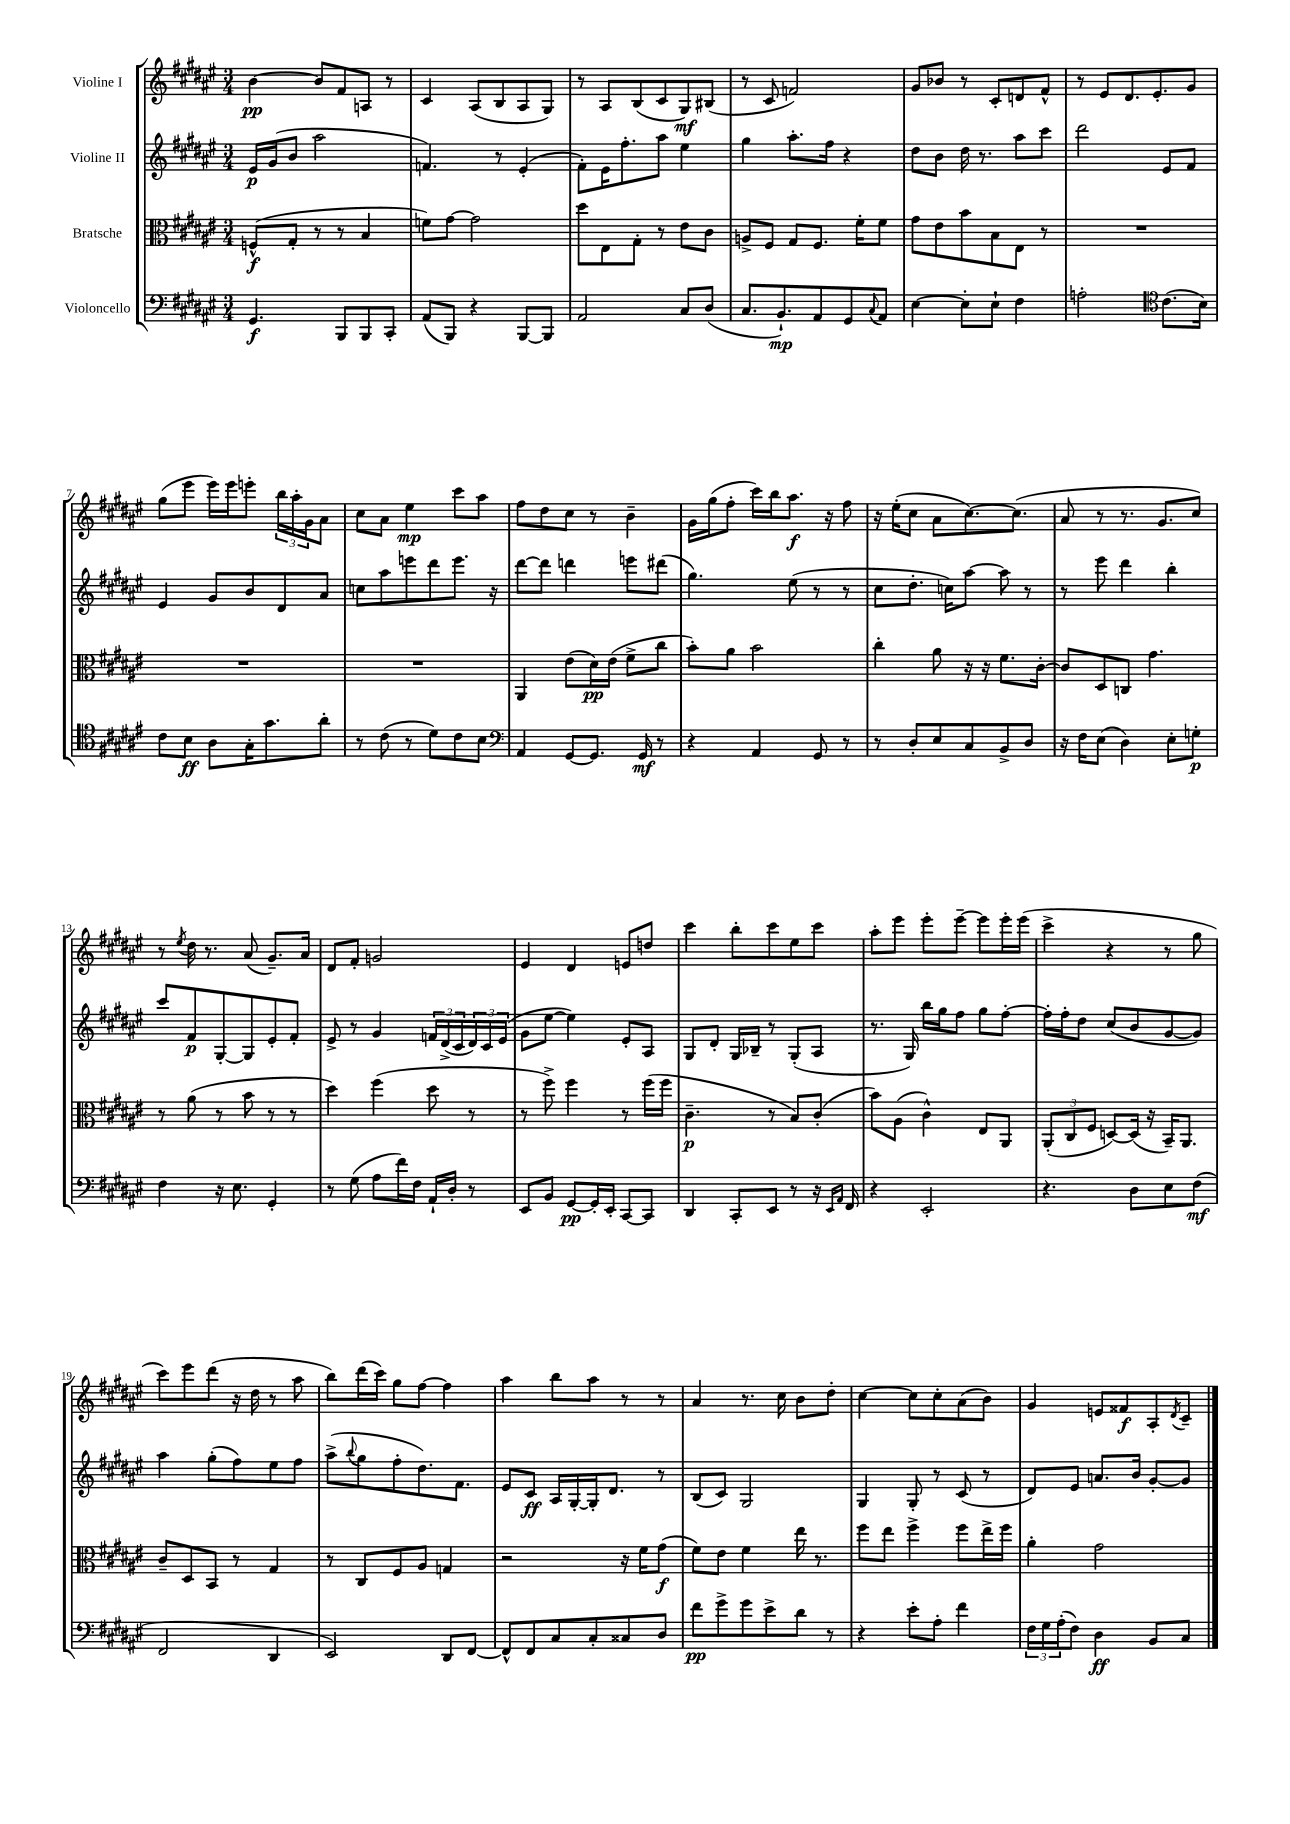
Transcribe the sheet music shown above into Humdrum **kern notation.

**kern	**dynam	**kern	**dynam	**kern	**dynam	**kern	**dynam
*part4	*part4	*part3	*part3	*part2	*part2	*part1	*part1
*staff4	*staff4	*staff3	*staff3	*staff2	*staff2	*staff1	*staff1
*I"Violoncello	*	*I"Bratsche	*	*I"Violine II	*	*I"Violine I	*
*clefF4	*	*clefC3	*	*clefG2	*	*clefG2	*
*k[f#c#g#d#a#e#]	*	*k[f#c#g#d#a#e#]	*	*k[f#c#g#d#a#e#]	*	*k[f#c#g#d#a#e#]	*
*M3/4	*	*M3/4	*	*M3/4	*	*M3/4	*
=1	=1	=1	=1	=1	=1	=1	=1
4.GG#/	f	(8Fn^^/L	f	16e#/LL	p	[4b\	pp
.	.	.	.	(16g#/J	.	.	.
.	.	8G#'/J	.	8b/J	.	.	.
.	.	8r	.	2aa#\	.	8b/L]	.
8BBB/L	.	8r	.	.	.	8f#/	.
8BBB/	.	4B/	.	.	.	8An/J	.
8CC#'/J	.	.	.	.	.	8r	.
=2	=2	=2	=2	=2	=2	=2	=2
(8AA#/L	.	8fn\L)	.	4.fn/)	.	4c#/	.
8BBB/J)	.	[8g#\J	.	.	.	.	.
4r	.	2g#\]	.	.	.	(8A#/L	.
.	.	.	.	8r	.	8B/	.
[8BBB/L	.	.	.	(4e#'/	.	8A#/	.
8BBB/J]	.	.	.	.	.	8G#/J)	.
=3	=3	=3	=3	=3	=3	=3	=3
2AA#/	.	8dd#\L	.	8f#'\L)	.	8r	.
.	.	8E#\	.	16e#\K	.	8A#/L	.
.	.	.	.	8.ff#'\	.	.	.
.	.	8G#'\J	.	.	.	(8B/	.
.	.	8r	.	8aa#\J	.	8c#/	.
8C#/L	.	8e#\L	.	4ee#\	.	8G#/)	mf
(8D#/J	.	8c#\J	.	.	.	(8B#X/J	.
=4	=4	=4	=4	=4	=4	=4	=4
8.C#/L	.	8An^/L	.	4gg#\	.	8r	.
.	.	8F#/J	.	.	.	8c#/	.
8.BB`/)	mp	.	.	.	.	.	.
.	.	8G#/L	.	8.aa#'\L	.	2fn/)	.
8AA#/	.	8.F#/J	.	.	.	.	.
.	.	.	.	16ff#\Jk	.	.	.
8GG#/	.	.	.	4r	.	.	.
.	.	16f#'\KL	.	.	.	.	.
8qqC#/	.	.	.	.	.	.	.
8AA#/J	.	8f#\J	.	.	.	.	.
=5	=5	=5	=5	=5	=5	=5	=5
[4E#\	.	8g#\L	.	8dd#\L	.	8g#/L	.
.	.	8e#\	.	8b\J	.	8b-X/J	.
8E#'\L]	.	8b\	.	16dd#\	.	8r	.
.	.	.	.	8.r	.	.	.
8E#`\J	.	8B\	.	.	.	8c#'/L	.
4F#\	.	8E#\J	.	8aa#\L	.	8dn/	.
.	.	8r	.	8ccc#\J	.	8f#^^/J	.
=6	=6	=6	=6	=6	=6	=6	=6
2An'\	.	2.r	.	2ddd#\	.	8r	.
.	.	.	.	.	.	8e#/L	.
.	.	.	.	.	.	8.d#/	.
.	.	.	.	.	.	8.e#'/	.
*clefC4	*	*	*	*	*	*	*
(8.c#\L	.	.	.	8e#/L	.	.	.
.	.	.	.	8f#/J	.	8g#/J	.
16B\Jk)	.	.	.	.	.	.	.
!!LO:LB:g=z
=7	=7	=7	=7	=7	=7	=7	=7
8c#\L	.	2.r	.	4e#/	.	(8gg#\L	.
8B\J	ff	.	.	.	.	8eee#\J	.
8A#\L	.	.	.	8g#/L	.	16eee#\LL)	.
.	.	.	.	.	.	16eee#\J	.
16G#'\K	.	.	.	8b/	.	8eeen'\J	.
8.g#\	.	.	.	.	.	.	.
.	.	.	.	8d#/	.	24bb\LL	.
.	.	.	.	.	.	24aa#'\	.
.	.	.	.	.	.	24g#\J	.
8a#'\J	.	.	.	8a#/J	.	8a#\J	.
=8	=8	=8	=8	=8	=8	=8	=8
8r	.	2.r	.	8ccn\L	.	8cc#\L	.
(8c#\	.	.	.	8aa#\	.	8a#\J	.
8r	.	.	.	8eeen\	.	4ee#\	mp
8d#\L)	.	.	.	8ddd#\	.	.	.
8c#\	.	.	.	8.eee\J	.	8ccc#\L	.
8B\J	.	.	.	.	.	8aa#\J	.
.	.	.	.	16r	.	.	.
=9	=9	=9	=9	=9	=9	=9	=9
*clefF4	*	*	*	*	*	*	*
4AA#/	.	4AA#/	.	[8ddd#\L	.	8ff#\L	.
.	.	.	.	8ddd#\J]	.	8dd#\	.
[8GG#/L	.	(8e#\L	.	4dddn\	.	8cc#\J	.
8.GG#/J]	.	16d#\L)	pp	.	.	8r	.
.	.	(16e#\JJ	.	.	.	.	.
.	.	8f#^\L	.	8eeen\L	.	4b~\	.
16GG#/	mf	.	.	.	.	.	.
8r	.	8cc#\J	.	(8ddd#X\J	.	.	.
=10	=10	=10	=10	=10	=10	=10	=10
4r	.	8b'\L)	.	4.gg#\)	.	16g#\LL	.
.	.	.	.	.	.	(16gg#\J	.
.	.	8a#\J	.	.	.	8ff#'\J	.
4AA#/	.	2b\	.	.	.	16ccc#\LL)	.
.	.	.	.	.	.	16bb\J	.
.	.	.	.	(8ee#\	.	8.aa#\J	f
8GG#/	.	.	.	8r	.	.	.
.	.	.	.	.	.	16r	.
8r	.	.	.	8r	.	8ff#\	.
=11	=11	=11	=11	=11	=11	=11	=11
8r	.	4cc#'\	.	8cc#\L	.	16r	.
.	.	.	.	.	.	(16ee#'\KL	.
8D#'/L	.	.	.	8.dd#'\J	.	8cc#\J	.
8E#/	.	8a#\	.	.	.	8a#\L	.
.	.	.	.	16ccn\KL)	.	.	.
8C#/	.	16r	.	[8aa#\J	.	[8.cc#\)	.
.	.	16r	.	.	.	.	.
8BB^/	.	8.f#\L	.	8aa#\]	.	.	.
.	.	.	.	.	.	(8.cc#\J]	.
8D#/J	.	.	.	8r	.	.	.
.	.	[16c#'\Jk	.	.	.	.	.
=12	=12	=12	=12	=12	=12	=12	=12
16r	.	8c#/L]	.	8r	.	8a#/	.
16F#\KL	.	.	.	.	.	.	.
(8E#\J	.	8D#/	.	8eee#\	.	8r	.
4D#\)	.	8Cn/J	.	4ddd#\	.	8.r	.
.	.	4.g#\	.	.	.	.	.
.	.	.	.	.	.	8.g#/L	.
8E#'\L	.	.	.	4bb'\	.	.	.
8Gn'\J	p	.	.	.	.	8cc#/J)	.
!!LO:LB:g=z
=13	=13	=13	=13	=13	=13	=13	=13
4F#\	.	8r	.	8ccc#/L	.	8r	.
.	.	.	.	.	.	8qee#/	.
.	.	(8a#\	.	8f#/	p	16dd#\	.
.	.	.	.	.	.	8.r	.
16r	.	8r	.	[8G#'/	.	.	.
8.E#\	.	.	.	.	.	.	.
.	.	8b\	.	8G#/]	.	(8a#/	.
4GG#'/	.	8r	.	8e#'/	.	8.g#~/L)	.
.	.	8r	.	8f#'/J	.	.	.
.	.	.	.	.	.	16a#/Jk	.
=14	=14	=14	=14	=14	=14	=14	=14
8r	.	4dd#\)	.	8e#^/	.	8d#/L	.
(8G#\	.	.	.	8r	.	8f#'/J	.
8A#\L	.	(4ff#\	.	4g#/	.	2gn/	.
16f#\L)	.	.	.	.	.	.	.
16F#\JJ	.	.	.	.	.	.	.
16AA#`/LL	.	8dd#\	.	24fn/LL	.	.	.
.	.	.	.	(24d#^/	.	.	.
16D#'/JJ	.	.	.	.	.	.	.
.	.	.	.	24c#/	.	.	.
8r	.	8r	.	24d#/)	.	.	.
.	.	.	.	24c#/	.	.	.
.	.	.	.	(24e#/JJ	.	.	.
=15	=15	=15	=15	=15	=15	=15	=15
8EE#/L	.	8r	.	8g#\L	.	4e#/	.
8BB/J	.	8ff#^\)	.	[8ee#\J	.	.	.
[8GG#/L	pp	4ff#\	.	4ee#\])	.	4d#/	.
16GG#'/L]	.	.	.	.	.	.	.
16EE#'/JJ	.	.	.	.	.	.	.
[8CC#/L	.	8r	.	8e#'/L	.	8en/L	.
8CC#/J]	.	(16ff#\LL	.	8A#/J	.	8ddn/J	.
.	.	16ff#\JJ	.	.	.	.	.
=16	=16	=16	=16	=16	=16	=16	=16
4DD#/	.	4.c#~\	p	8G#/L	.	4ccc#\	.
.	.	.	.	8d#'/J	.	.	.
8CC#'/L	.	.	.	16G#/LL	.	8bb'\L	.
.	.	.	.	16B-X~/JJ	.	.	.
8EE#/J	.	8r	.	8r	.	8ccc#\	.
8r	.	8B/L)	.	(8G#'/L	.	8ee#\	.
16r	.	(8c#'/J	.	8A#/J	.	8ccc#\J	.
16qqEE#/LL	.	.	.	.	.	.	.
16qqAA#/JJ	.	.	.	.	.	.	.
16FF#/	.	.	.	.	.	.	.
=17	=17	=17	=17	=17	=17	=17	=17
4r	.	8b\L)	.	8.r	.	8aa#'\L	.
.	.	(8A#\J	.	.	.	8eee#\J	.
.	.	.	.	16G#/)	.	.	.
2EE#'/	.	4c#^^\)	.	16bb\LL	.	8eee#'\L	.
.	.	.	.	16gg#\J	.	.	.
.	.	.	.	8ff#\J	.	[8eee#~\J	.
.	.	8E#/L	.	8gg#\L	.	8eee#\L]	.
.	.	8AA#/J	.	[8ff#'\J	.	16eee#'\L	.
.	.	.	.	.	.	(16eee#\JJ	.
=18	=18	=18	=18	=18	=18	=18	=18
4.r	.	(12AA#'/L	.	16ff#'\LL]	.	4ccc#^\	.
.	.	.	.	16ff#'\J	.	.	.
.	.	12C#/	.	.	.	.	.
.	.	.	.	8dd#\J	.	.	.
.	.	12F#/J	.	.	.	.	.
.	.	[8Dn/L)	.	(8cc#/L	.	4r	.
8D#\L	.	(16D/Jk]	.	8b/	.	.	.
.	.	16r	.	.	.	.	.
8E#\	.	16BB~/KL)	.	[8g#/	.	8r	.
.	.	8.AA#/J	.	.	.	.	.
(8F#\J	mf	.	.	8g#/J])	.	8gg#\	.
!!LO:LB:g=z
=19	=19	=19	=19	=19	=19	=19	=19
2FF#/	.	8c#~/L	.	4aa#\	.	8ccc#\L)	.
.	.	8D#/	.	.	.	8eee#\	.
.	.	8BB/J	.	(8gg#'\L	.	(8ddd#\J	.
.	.	8r	.	8ff#\)	.	16r	.
.	.	.	.	.	.	16dd#\	.
4DD#/	.	4G#/	.	8ee#\	.	8r	.
.	.	.	.	8ff#\J	.	8aa#\	.
=20	=20	=20	=20	=20	=20	=20	=20
2EE#/)	.	8r	.	(8aa#^\L	.	8bb\L)	.
.	.	.	.	8qqbb/	.	.	.
.	.	8C#/L	.	8gg#\	.	(16ddd#\L	.
.	.	.	.	.	.	16ccc#\JJ)	.
.	.	8F#/	.	8ff#'\	.	8gg#\L	.
.	.	8A#/J	.	8.dd#\)	.	[8ff#\J	.
8DD#/L	.	4Gn/	.	.	.	4ff#\]	.
.	.	.	.	8.f#\J	.	.	.
[8FF#/J	.	.	.	.	.	.	.
=21	=21	=21	=21	=21	=21	=21	=21
8FF#^^/L]	.	2r	.	8e#/L	.	4aa#\	.
8FF#/	.	.	.	8c#/J	ff	.	.
8C#/	.	.	.	16A#/LL	.	8bb\L	.
.	.	.	.	[16G#'/	.	.	.
8C#'/	.	.	.	16G#'/J]	.	8aa#\J	.
.	.	.	.	8.d#/J	.	.	.
8C##X/	.	16r	.	.	.	8r	.
.	.	16f#\KL	.	.	.	.	.
8D#/J	.	(8g#\J	f	8r	.	8r	.
=22	=22	=22	=22	=22	=22	=22	=22
8f#\L	pp	8f#\L)	.	(8B/L	.	4a#/	.
8g#^\	.	8e#\J	.	8c#/J)	.	.	.
8g#\	.	4f#\	.	2G#/	.	8.r	.
8e#^\	.	.	.	.	.	.	.
.	.	.	.	.	.	16cc#\	.
8d#\J	.	16ee#\	.	.	.	8b\L	.
.	.	8.r	.	.	.	.	.
8r	.	.	.	.	.	8dd#'\J	.
=23	=23	=23	=23	=23	=23	=23	=23
4r	.	8ff#\L	.	4G#/	.	[4cc#\	.
.	.	8ee#\J	.	.	.	.	.
8e#'\L	.	4ff#^\	.	8G#'/	.	8cc#\L]	.
8A#'\J	.	.	.	8r	.	8cc#'\	.
4f#\	.	8ff#\L	.	(8c#/	.	(8a#\	.
.	.	16ee#^\L	.	8r	.	8b\J)	.
.	.	16ff#\JJ	.	.	.	.	.
=24	=24	=24	=24	=24	=24	=24	=24
24F#\LL	.	4a#'\	.	8d#/L)	.	4g#/	.
24G#\	.	.	.	.	.	.	.
(24A#'\J	.	.	.	.	.	.	.
8F#\J)	.	.	.	8e#/J	.	.	.
4D#\	ff	2g#\	.	8.an/L	.	8en/L	.
.	.	.	.	.	.	8f##X/	f
.	.	.	.	16b/Jk	.	.	.
8BB/L	.	.	.	[8g#'/L	.	8A#'/	.
.	.	.	.	.	.	8qd#/	.
8C#/J	.	.	.	8g#/J]	.	8c#~/J	.
==	==	==	==	==	==	==	==
*-	*-	*-	*-	*-	*-	*-	*-
